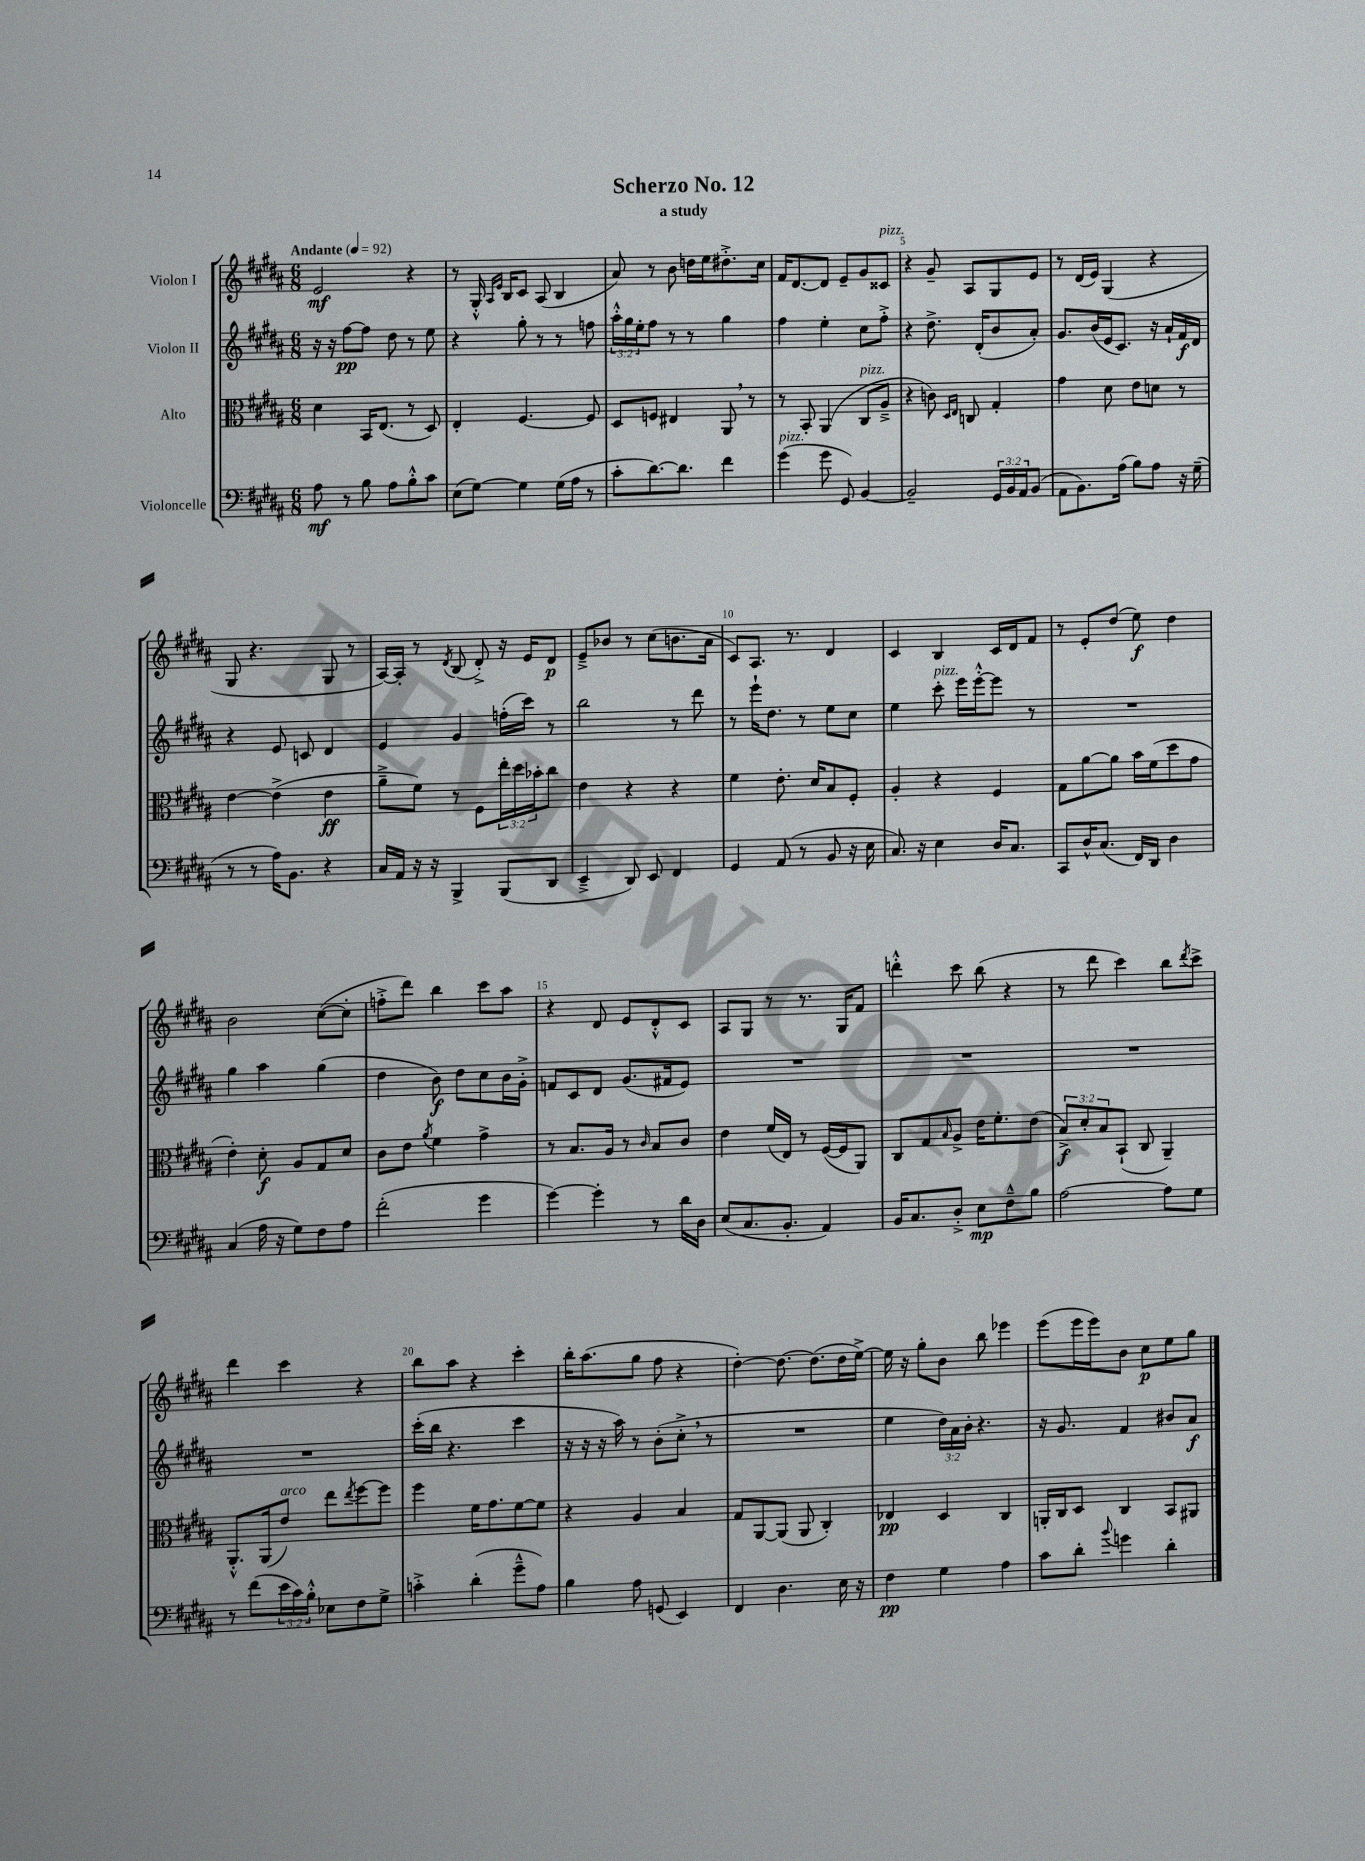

**kern	**kern	**kern	**kern
*staff4	*staff3	*staff2	*staff1
*clefF4	*clefC3	*clefG2	*clefG2
*k[f#c#g#d#a#]	*k[f#c#g#d#a#]	*k[f#c#g#d#a#]	*k[f#c#g#d#a#]
*M6/8	*M6/8	*M6/8	*M6/8
*MM92	*MM92	*MM92	*MM92
8A#	4d#	16r	2e
.	.	16r	.
8r	.	[8ff#	.
8B	16BB	8ff#]	.
.	(8.E	.	.
8A#	.	8dd#	.
8B'^^	8r	8r	4r
8c#	8D#)	8ee	.
=	=	=	=
(8E	4E'	4r	8r
[8G#)	.	.	16G#'^^
.	.	.	16qqA#
.	.	.	16qqe
.	.	.	16B
4G#]	[4.F#	8gg#'	8c#
.	.	8r	(8A#
(16G#	.	8r	4B
16A#	.	.	.
8r	8F#]	8ff	.
=	=	=	=
8c#'	8D#	24aa#'^^	8a#)
.	.	24gg#	.
.	.	24ee'	.
[8.d#)	8F	8ff#	8r
.	4E#	8r	8b
8.d#]	.	.	.
.	.	8r	16dd
.	.	.	16ee
4f#	8AA#	4gg#	8.dd#'^
.	8r	.	.
.	.	.	16cc#
=	=	=	=
(4g#	8r	4ff#	16f#
.	.	.	[8.d#
.	8BB'	.	.
8g#	(4AA#	4ee'	8d#]
8GG#)	.	.	8e~
[4BB	8C#	8cc#	8g#
.	8A#~^	8ff#'^	8c##
=	=	=	=
2BB~]	4r	4r	4r
.	8c)	8.dd#^	8g#~
.	16qqD#	.	.
.	16qqE	.	.
.	8C	.	8A#
.	.	(16d#'	.
24GG#	4G#'	8b	8G#
24BB	.	.	.
24AA#	.	.	.
(8BB	.	8a#')	8e
=	=	=	=
8AA#	4g#	8.g#	8r
8.BB)	.	.	(16d#
.	.	(16b	16e)
.	8d#	16e	(4G#
(16A#	.	8.c#)	.
8B)	8e	.	.
8A#	8d	16r	4r
.	.	16a#`	.
16r	8r	16f#	.
(16G#~	.	16d#	.
=	=	=	=
8r	[4e	4r	8G#
8r	.	.	4.r
16A#)	(4e^]	8e	.
8.BB	.	.	.
.	.	8c	.
4r	4e	4d#	8G#
.	.	.	8r
=	=	=	=
16C#	8a#~^	4e	[16A#)
16AA#	.	.	16A#']
16r	8f#)	.	8r
16r	.	.	.
.	.	.	8qd#
4BBB^	8r	4g#	(8B
.	8F#	.	8d#'^)
(8BBB	24ee'	(16ff'	16r
.	24dd#	.	.
.	.	16ccc#)	16e
.	24b-'	.	.
8DD#	8cc#	8r	8d#
=	=	=	=
4EE~^	4e	2bb	8e~^
.	.	.	8b-
8DD#)	4r	.	8r
8EE	.	.	(8cc#
4FF#	4r	8r	8.b
.	.	8ddd#	.
.	.	.	16a#
=	=	=	=
4GG#	4f#	8r	8c#)
.	.	16eee`	8.A#
.	.	8.dd#	.
(8AA#	8.e'	.	.
.	.	.	8.r
8r	.	8r	.
.	16d#	.	.
8BB	8B	8ee	4d#
16r	8F#'	8cc#	.
16E	.	.	.
=	=	=	=
8.C#)	4A#'	4ee	4c#
16r	.	.	.
4E	4r	8ccc#'	4B
.	.	16eee	.
.	.	[16eee'^^	.
16D#	4F#	8eee]	16c#
8.C#	.	.	16d#
.	.	8r	8f#
=	=	=	=
8CC#	8G#	2.r	8r
16D#^^	[8a#	.	8e'
(8.C#	.	.	.
.	8a#]	.	(8dd#
16FF#)	16b	.	8ee)
16DD#	(16f#	.	.
4D#	8dd#	.	4dd#
.	8g#	.	.
=	=	=	=
(4C#	4e')	4gg#	2b
16A#	8d#'	4aa#	.
16r	.	.	.
8G#)	8A#	.	.
8F#	8G#	(4gg#	([8cc#
8A#	8d#	.	8cc#']
=	=	=	=
(2f#'	8c#	4dd#	8ff'^
.	8e	.	8ddd#)
.	8qa#	.	.
.	4f#	8b)	4bb
.	.	8dd#	.
4g#	4g#^	8cc#	8ccc#
.	.	16b	8aa#
.	.	16g#'^	.
=	=	=	=
[4g#)	8r	8f	4r
.	8.B	8c#	.
4g#']	.	8d#	8d#
.	16A#	.	.
.	8r	(8.g#	8e
.	16qqc#	.	.
8r	8B	.	8d#'^^
.	.	16f#	.
16d#	8c#	8e)	8c#
16D#	.	.	.
=	=	=	=
(8E	4e	2.r	8A#
8.C#	.	.	8G#
.	(16f#	.	8r
8.BB'	16E)	.	.
.	8r	.	8.r
4AA#)	([16F#	.	.
.	16F#]	.	16G#
.	8AA#)	.	8f#
=	=	=	=
16BB	8C#	2.r	4ddd'^^
8.C#	.	.	.
.	8G#	.	.
.	16qqB	.	.
8D#'^	8A#^	.	8ccc#
8E	16e	.	(8bb
.	8.f#'	.	.
8F#~^^	.	.	4r
8B	(8e	.	.
=	=	=	=
[2A#	12B^)	2.r	8r
.	12d#'	.	.
.	.	.	8ddd#
.	12B	.	.
.	(8BB`	.	4ccc#)
.	8C#	.	.
8A#]	4AA#~)	.	8bb
.	.	.	8qddd#
8G#	.	.	8ccc#^
=	=	=	=
8r	8.AA#'^^	2.r	4ddd#
(8f#	.	.	.
.	(16AA#	.	.
24e	8e)	.	4ccc#
24c#)	.	.	.
24B'^^	.	.	.
8E-	8ee	.	.
.	8qee	.	.
8F#	[8ff#	.	4r
8G#^	8ff#]	.	.
=	=	=	=
4c'^	4ff#	(16ccc#'	8bb
.	.	16bb	.
.	.	4.r	8aa#
(4d#'	16f#	.	4r
.	8.g#	.	.
8g#~^^	[8f#	4ccc#	4ccc#'
8A#)	8f#]	.	.
=	=	=	=
4B	4r	16r	16bb'
.	.	16r	(8.aa#
.	.	16r	.
.	.	16aa#)	.
8A#	4A#	8r	8gg#
(8GG	.	(8b'	8ff#
4EE)	4B	8cc#'^	4r
.	.	8r	.
=	=	=	=
4FF#	8G#	2.r	[4dd#')
.	[8AA#	.	.
4.D#	(8AA#]	.	8.dd#_
.	8AA#	.	.
.	.	.	(8.dd#]
.	4C#')	.	.
16E	.	.	16dd#
16r	.	.	[16ee^)
=	=	=	=
4F#	4E-	4ee	16ee]
.	.	.	16r
.	.	.	8gg#'
4G#	4D#	24dd#)	8b
.	.	24a#	.
.	.	24b'	.
.	.	4.r	8bb
4A#	4C#	.	4eee-
=	=	=	=
8c#	16AA'	16r	(8eee
.	16C#	8.g#	.
8d#'	8D#	.	16eee
.	.	.	16eee)
8qqb	.	.	.
4g	4C#	4f#	8b
.	.	.	8cc#
4d#'	8BB	8b#	8ee
.	8AA#	8a#	8gg#
==	==	==	==
*-	*-	*-	*-
